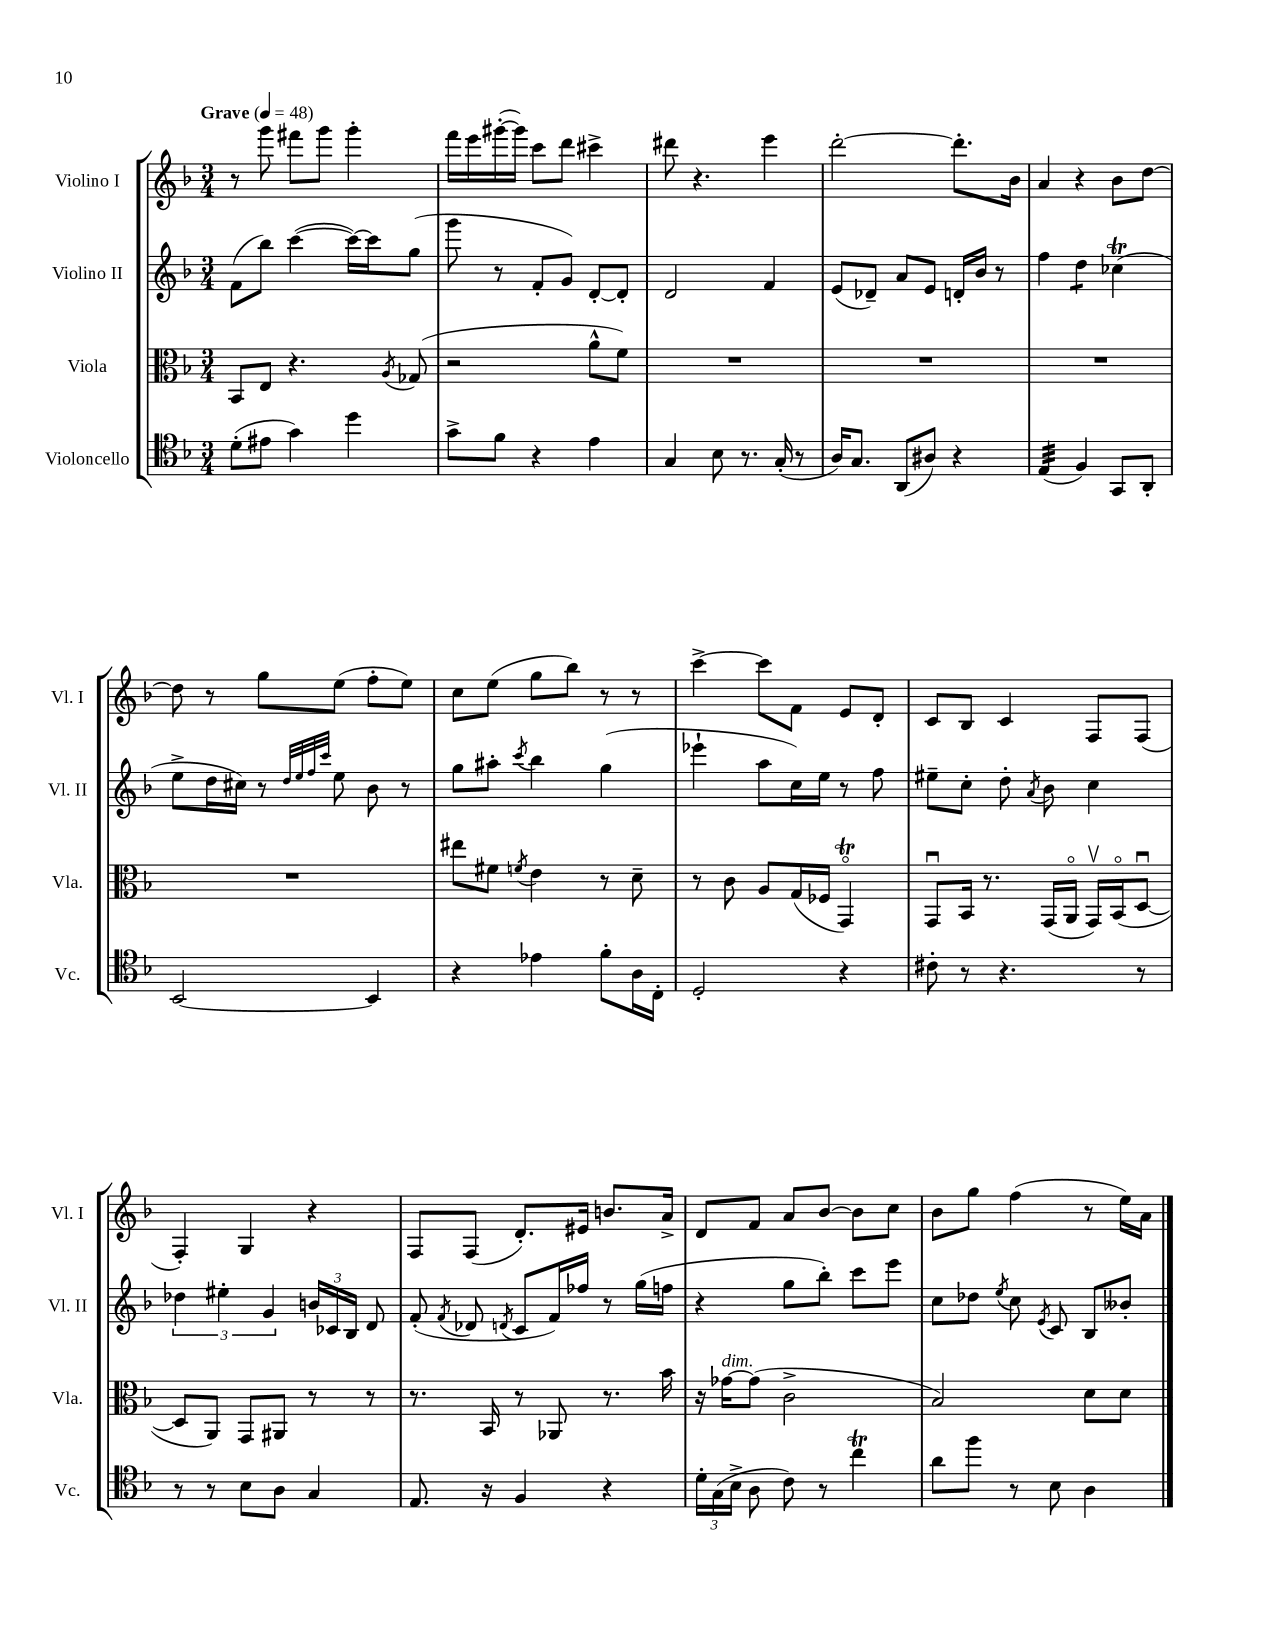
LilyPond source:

<<
\new StaffGroup <<
\new Staff = "s0" \with { instrumentName = "Violino I" shortInstrumentName = "Vl. I" } {
    \clef treble \key f \major \numericTimeSignature \time 3/4 \tempo "Grave" 4 = 48
    \autoBeamOff r8 g'''8 fis'''8[ g'''8] g'''4-. |
    f'''16[ e'''16 gis'''16~-.( gis'''16]) c'''8[ d'''8] cis'''4-> |
    dis'''8 r4. e'''4 |
    d'''2~-. d'''8.[-. bes'16] |
    a'4 r4 bes'8[ d''8]~ |
    d''8 r8 g''8[ e''8]( f''8[-. e''8]) |
    c''8[ e''8]( g''8[ bes''8]) r8 r8 |
    c'''4~-> c'''8[ f'8] e'8[ d'8]-. |
    c'8[ bes8] c'4 f8[ f8]( |
    f4-.) g4 r4 |
    f8[ f8]( d'8.[-.) eis'16] b'8.[ a'16]-> |
    d'8[ f'8] a'8[ bes'8]~ bes'8[ c''8] |
    bes'8[ g''8] f''4( r8 e''16[) a'16] \bar "|." |
}
\new Staff = "s1" \with { instrumentName = "Violino II" shortInstrumentName = "Vl. II" } {
    \clef treble \key f \major \numericTimeSignature \time 3/4
    \autoBeamOff f'8[( bes''8]) c'''4~( c'''16[~) c'''16 g''8]( |
    g'''8 r8 f'8[-. g'8]) d'8[~-. d'8]-. |
    d'2 f'4 |
    e'8[( des'8]--) a'8[ e'8] d'16[-. bes'16] r8 |
    f''4 d''4:8 ces''4\trill( |
    e''8[-> d''16 cis''16]) r8 \grace { d''32[ e''32 f''32 c'''32] } e''8 bes'8 r8 |
    g''8[ ais''8]-. \acciaccatura { c'''8 } bes''4 g''4( |
    ees'''4-! a''8[ c''16) e''16] r8 f''8 |
    eis''8[-- c''8]-. d''8-. \acciaccatura { a'8 } bes'8 c''4 |
    \tuplet 3/2 { des''4 eis''4-. g'4 } \tuplet 3/2 { b'16[ ces'16 bes16] } d'8 |
    f'8-.( \acciaccatura { f'8 } des'8 \acciaccatura { d'8 } c'8[ f'16) fes''16] r8 g''16[( f''16] |
    r4 g''8[ bes''8]-.) c'''8[ e'''8] |
    c''8[ des''8] \acciaccatura { e''8 } c''8 \acciaccatura { e'8 } c'8 bes8[ beses'8]-. \bar "|." |
}
\new Staff = "s2" \with { instrumentName = "Viola" shortInstrumentName = "Vla." } {
    \clef alto \key f \major \numericTimeSignature \time 3/4
    \autoBeamOff bes,8[ e8] r4. \acciaccatura { a8 } ges8( |
    r2 a'8[-^ f'8]) |
    R2. |
    R2. |
    R2. |
    R2. |
    eis''8[ fis'8] \acciaccatura { f'8 } e'4 r8 d'8-- |
    r8 c'8 a8[ g16( fes16] g,4\flageolet\trill) |
    g,8[\downbow bes,16] r8. g,16[( a,16]\flageolet g,16[\upbow) bes,16\flageolet( d8]~\downbow |
    d8[ a,8]) g,8[ ais,8] r8 r8 |
    r8. bes,16 r8 aes,8 r8. bes'16 |
    r16 ges'16[~^\markup { \italic "dim." } ges'8]( c'2-> |
    bes2) d'8[ d'8] \bar "|." |
}
\new Staff = "s3" \with { instrumentName = "Violoncello" shortInstrumentName = "Vc." } {
    \clef tenor \key f \major \numericTimeSignature \time 3/4
    \autoBeamOff d'8[-.( eis'8] g'4) d''4 |
    g'8[-> f'8] r4 e'4 |
    g4 bes8 r8. g16-.( r8 |
    a16[) g8.] a,8[( ais8]) r4 |
    e4:32( f4) g,8[ a,8]-. |
    bes,2~ bes,4 |
    r4 ees'4 f'8[-. a16 c16]-. |
    d2-. r4 |
    cis'8-. r8 r4. r8 |
    r8 r8 bes8[ a8] g4 |
    e8. r16 f4 r4 |
    \tuplet 3/2 { d'16[-. g16( bes16]-> } a8 c'8) r8 c''4\trill |
    a'8[ f''8] r8 bes8 a4 \bar "|." |
}
>>
>>
\layout { \context { \Score \remove "Bar_number_engraver" } }
